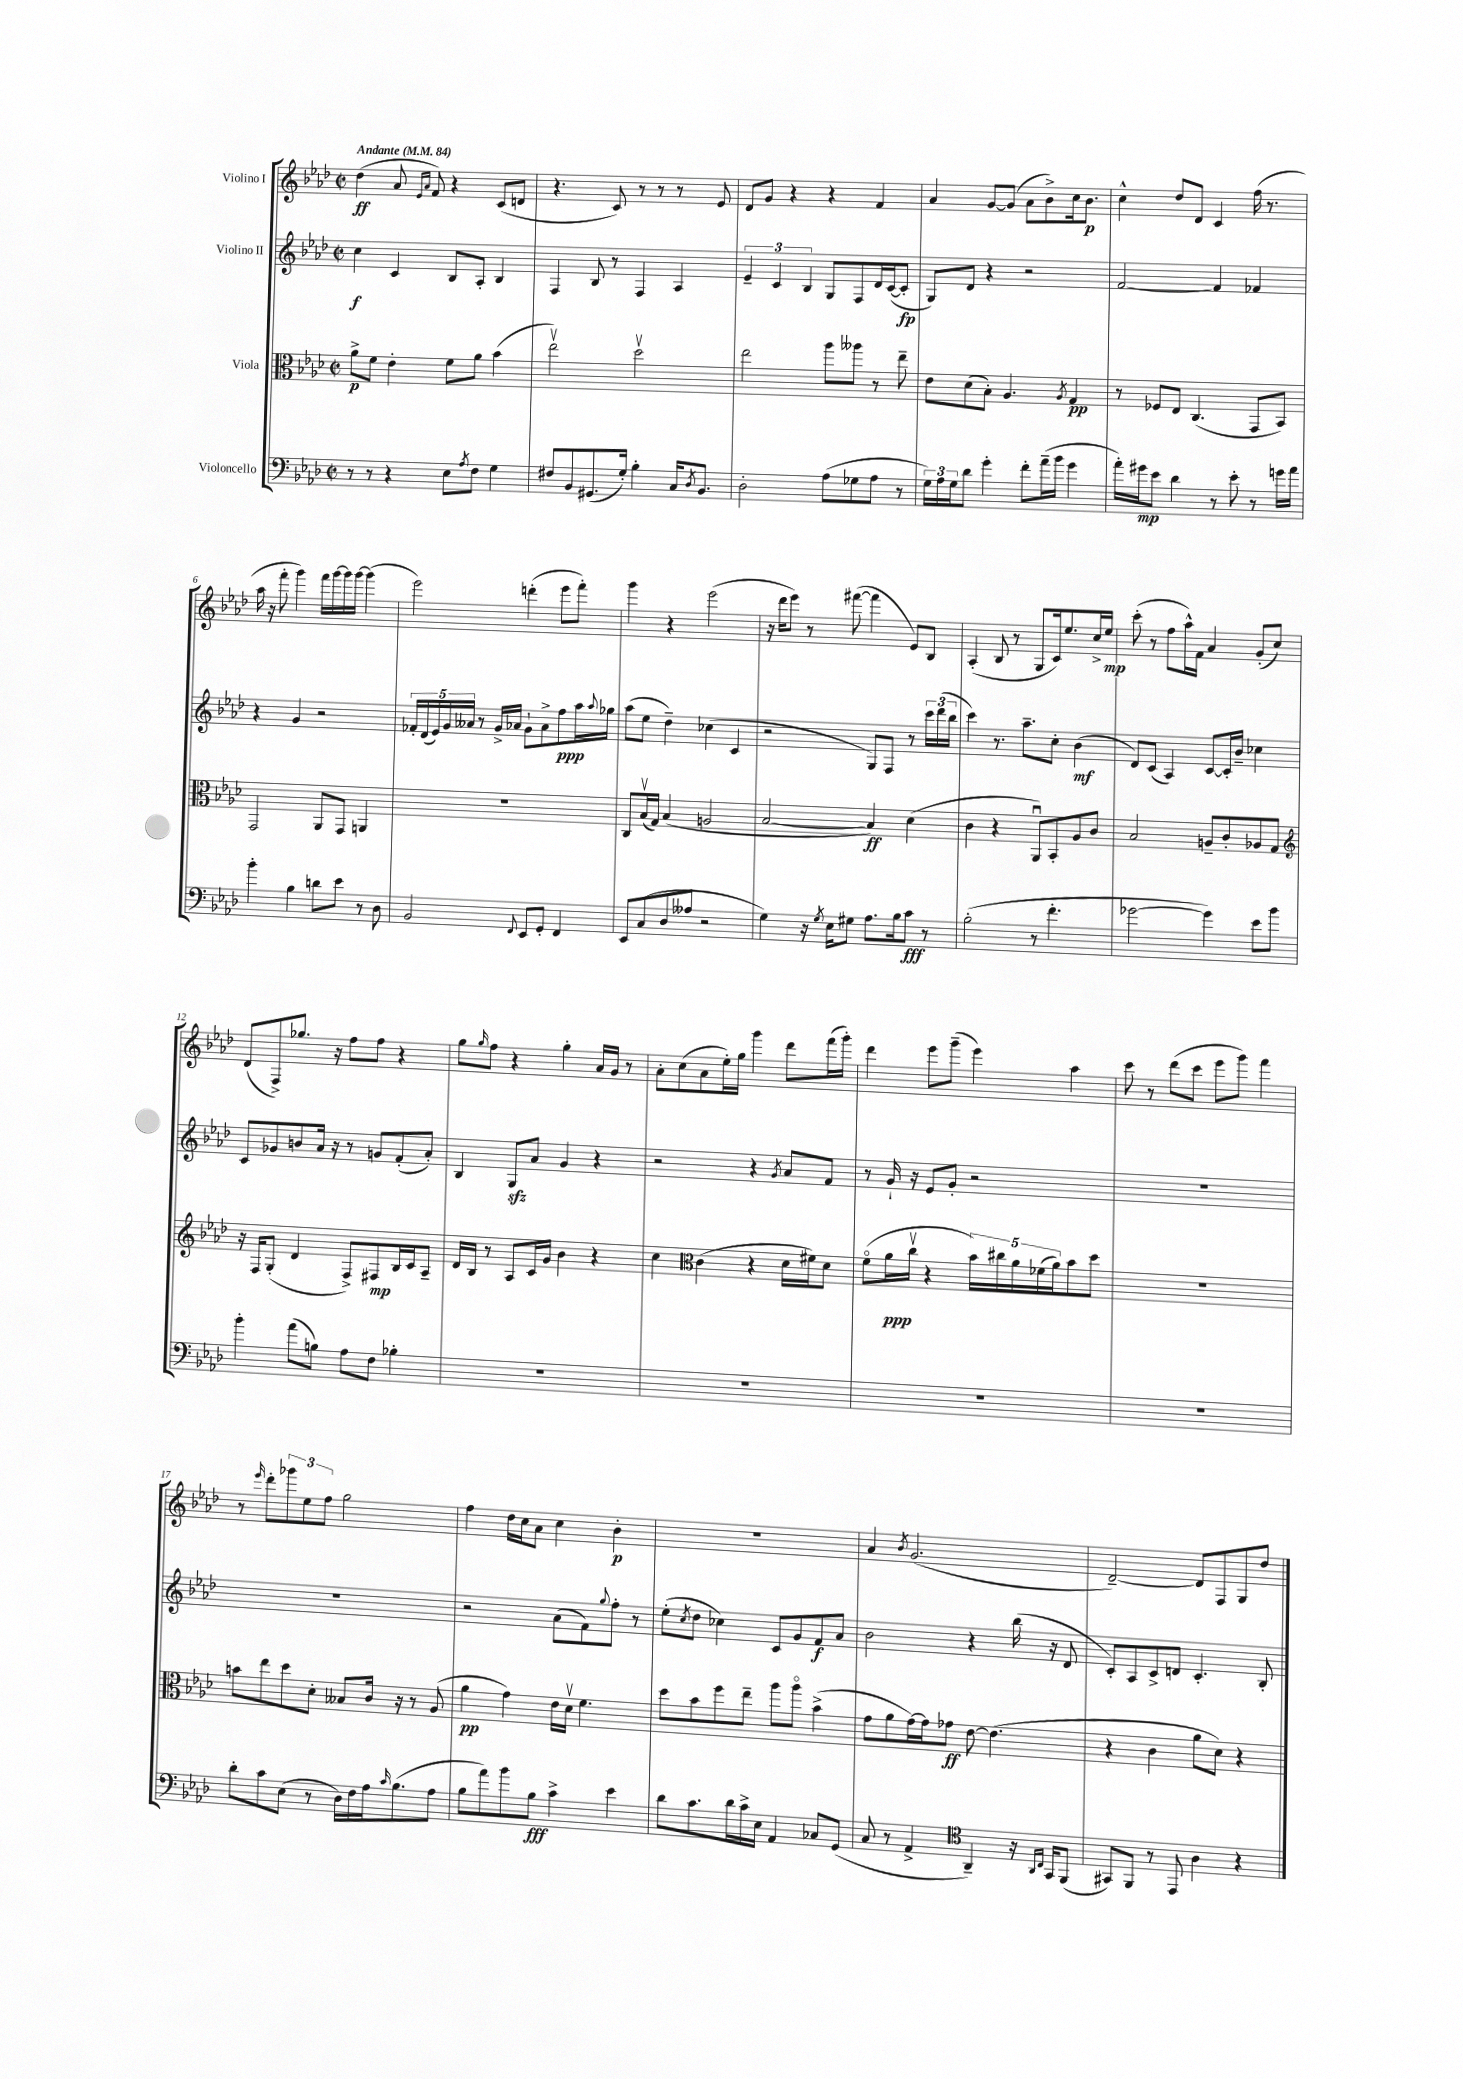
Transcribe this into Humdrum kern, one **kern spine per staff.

**kern	**kern	**kern	**kern
*staff4	*staff3	*staff2	*staff1
*clefF4	*clefC3	*clefG2	*clefG2
*k[b-e-a-d-]	*k[b-e-a-d-]	*k[b-e-a-d-]	*k[b-e-a-d-]
*M2/2	*M2/2	*M2/2	*M2/2
*met(c|)	*met(c|)	*met(c|)	*met(c|)
*MM84	*MM84	*MM84	*MM84
8r	8a-^	4cc	(4dd-
8r	8f	.	.
4r	4e-'	4c	8a-
.	.	.	16qqe-
.	.	.	16qqa-
.	.	.	8f)
8E-	8f	8B-	4r
8qA-	.	.	.
8F	8a-	8A-'	.
4G	(4b-	4B-	(8c
.	.	.	8d
=	=	=	=
8F#	2ee-v)	4F	4.r
8BB-	.	.	.
(8.GG#	.	8B-	.
.	.	8r	8c)
16G')	.	.	.
4B-'	2dd-v	4F	8r
.	.	.	8r
16C	.	4A-	8r
8qD-	.	.	.
8.BB-	.	.	.
.	.	.	8e-
=	=	=	=
2D-'	2ee-	6e-~	8d-
.	.	.	8g
.	.	6c	.
.	.	.	4r
.	.	6B-	.
(8A-	8aa-	8G	4r
8G-	8aa--	8F	.
8A-	8r	16d-	4f
.	.	([16c	.
8r	8ee-~	8c']	.
=	=	=	=
24G)	8e-	8G)	4a-
24A-	.	.	.
24G	.	.	.
8d-	(8d-	8d-	.
4g'	8B-')	4r	[8g
.	4.A-	.	(8g]
8f'	.	2r	8a-
(16a-~	.	.	8b-^)
16b-	.	.	.
.	8qA-	.	.
4g	4G	.	16cc
.	.	.	8.b-
=	=	=	=
16a-')	8r	[2f	4cc^^
16g#	.	.	.
8e-	8F-	.	.
4d-	8E-	.	8dd-
.	(4.C	.	8d-
8r	.	4f]	4c
8e-'	.	.	.
8r	8GG	4f-	(16ff
.	.	.	8.r
16g	8BB-)	.	.
16a-	.	.	.
=	=	=	=
4b-'	2GG	4r	16aa-
.	.	.	16r
.	.	.	8fff'
4B-	.	4g	4ggg)
8d	8AA-	2r	16fff
.	.	.	[16ggg
8e-	8GG	.	16ggg]
.	.	.	[16ggg
8r	4AA	.	(4ggg]
8D-	.	.	.
=	=	=	=
2BB-	1r	20f-'	2eee-)
.	.	(20d-	.
.	.	20e-)	.
.	.	20g	.
.	.	20a--	.
.	.	8r	.
.	.	16g^	.
.	.	16a-	.
8qqFF	.	.	.
8EE-	.	8g`	(4ddd'
8GG'	.	8a-^	.
4FF	.	8ff	8eee-
.	.	16aa-	8fff')
.	.	8qqaa-	.
.	.	16gg-	.
=	=	=	=
8EE-	8C	(8aa-	4ggg
(8C	(16B-v	8ee-	.
.	16G)	.	.
8D-	(4B-	4dd-~)	4r
8A--	.	.	.
2r	2A	(4cc-	(2eee-
.	.	4c	.
=	=	=	=
4G)	[2B-	2r	16r
.	.	.	16ddd-
.	.	.	8eee-)
16r	.	.	8r
8qG	.	.	.
16E-	.	.	.
8G#	.	.	([8fff#
8.A-	4B-])	8G)	4fff#]
.	.	8F	.
16B-	.	.	.
8c	(4d-	8r	8e-)
8r	.	24ccc	8B-
.	.	(24ddd-	.
.	.	24bb-	.
=	=	=	=
(2B-'	4c	4ccc)	(4A-'
.	4r	8.r	8B-
.	.	.	8r
.	.	8.aa-~	.
8r	8AA-u)	.	8G
4.f'	8BB-'	8cc'	16c)
.	.	.	8.ee-
.	8A-	(4b-	.
.	8c	.	16cc^
.	.	.	16ee-
=	=	=	=
[2g-	2B-	8d-)	(8ccc'
.	.	(8c	8r
.	.	4A-)	8ff
.	.	.	16aa-^^)
.	.	.	16f
4g-])	8A~	[8c	4a-
.	8c'	16c']	.
.	.	16b-~	.
8e-	8A-	4cc-	(8g'
8b-	8G	.	8cc)
=	=	=	=
*	*clefG2	*	*
4b-'	16r	8c	(8d-
.	16F	.	.
.	(8G'	8g-	8F^)
(8a-	4d-	8b	8.gg-
8B)	.	16a-	.
.	.	16r	16r
8A-	8F^)	8r	8ff
8F	8F#	8g	8ff
4B-'	16B-	(8f'	4r
.	16c	.	.
.	8A-~	8a-')	.
=	=	=	=
1r	16d-	4B-	8gg
.	16B-	.	.
.	.	.	16qqgg
.	8r	.	8ff
.	8A-	8G	4r
.	16c	8a-	.
.	16g	.	.
.	4b-	4g	4gg'
.	4r	4r	16a-
.	.	.	16g
.	.	.	8r
=	=	=	=
1r	4cc	2r	8a-'
.	.	.	(8cc
*	*clefC3	*	*
.	(4c	.	8a-
.	.	.	16ee-')
.	.	.	16gg
.	4r	4r	4ggg
.	.	8qg	.
.	16d-	8a-	8ddd-
.	16f#)	.	.
.	8d-	8f	(16fff
.	.	.	16ggg')
=	=	=	=
1r	(8fo	8r	4ddd-
.	16a-	16g`	.
.	16ccv	16r	.
.	4r	8e-	8eee-
.	.	8g'	(8ggg~
.	20b-)	2r	4eee-)
.	20cc#	.	.
.	20a-	.	.
.	(20f-	.	.
.	20a-)	.	.
.	8b-	.	4aa-
.	8dd-	.	.
=	=	=	=
1r	1r	1r	8ccc
.	.	.	8r
.	.	.	(8ddd-
.	.	.	8ccc
.	.	.	8eee-
.	.	.	8ggg)
.	.	.	4fff
=	=	=	=
8d-'	8b	1r	8r
.	.	.	16qqeee-
8c	8ee-	.	8ddd-'
(8E-	8dd-	.	12ggg-
.	.	.	12ee-
8r	8d-'	.	.
.	.	.	12ff
16D-)	8B--	.	2gg
16F	.	.	.
16A-	16c	.	.
16qqc	.	.	.
(8.B-	16r	.	.
.	8r	.	.
8A-	(8A-	.	.
=	=	=	=
8B-	4a-	2r	4ff
8a-)	.	.	.
8b-	4g)	.	16dd-
.	.	.	16cc
8B-	.	.	8a-
4c^	16e-	(8a-	4cc
.	16d-v	.	.
.	4.f	8f)	.
.	.	8qqgg	.
4e-	.	8ff'	4b-'
.	.	8r	.
=	=	=	=
8d-	8dd-	(8ee-'	1r
.	.	8qcc	.
8.c	8b-	8dd-	.
.	8ff	4cc-)	.
16d-	.	.	.
16c^	8ee-~	.	.
16E-	.	.	.
4AA-	8aa-	8c	.
.	8aa-o	8g	.
8C-	(4b-^	8f	.
(8GG	.	8a-	.
=	=	=	=
8C	8g	2b-	4a-
8r	8a-	.	.
.	.	.	8qb-
4AA-^	[16g)	.	(2.g
.	16g]	.	.
.	8g-	.	.
*clefC4	*	*	*
4AA-~)	[8e-	4r	.
.	(4.e-]	.	.
16r	.	(16bb-	.
16qqAA-	.	.	.
16qqC	.	.	.
16GG	.	16r	.
(8FF	.	8d-	.
=	=	=	=
8GG#)	4r	8c')	[2d-~)
8FF	.	8A-	.
8r	4c	8c^	.
8EE-	.	8d	.
4A-	8a-	4.c'	8d-]
.	8d-)	.	8F
4r	4r	.	8G
.	.	8B-'	8dd-
==	==	==	==
*-	*-	*-	*-
